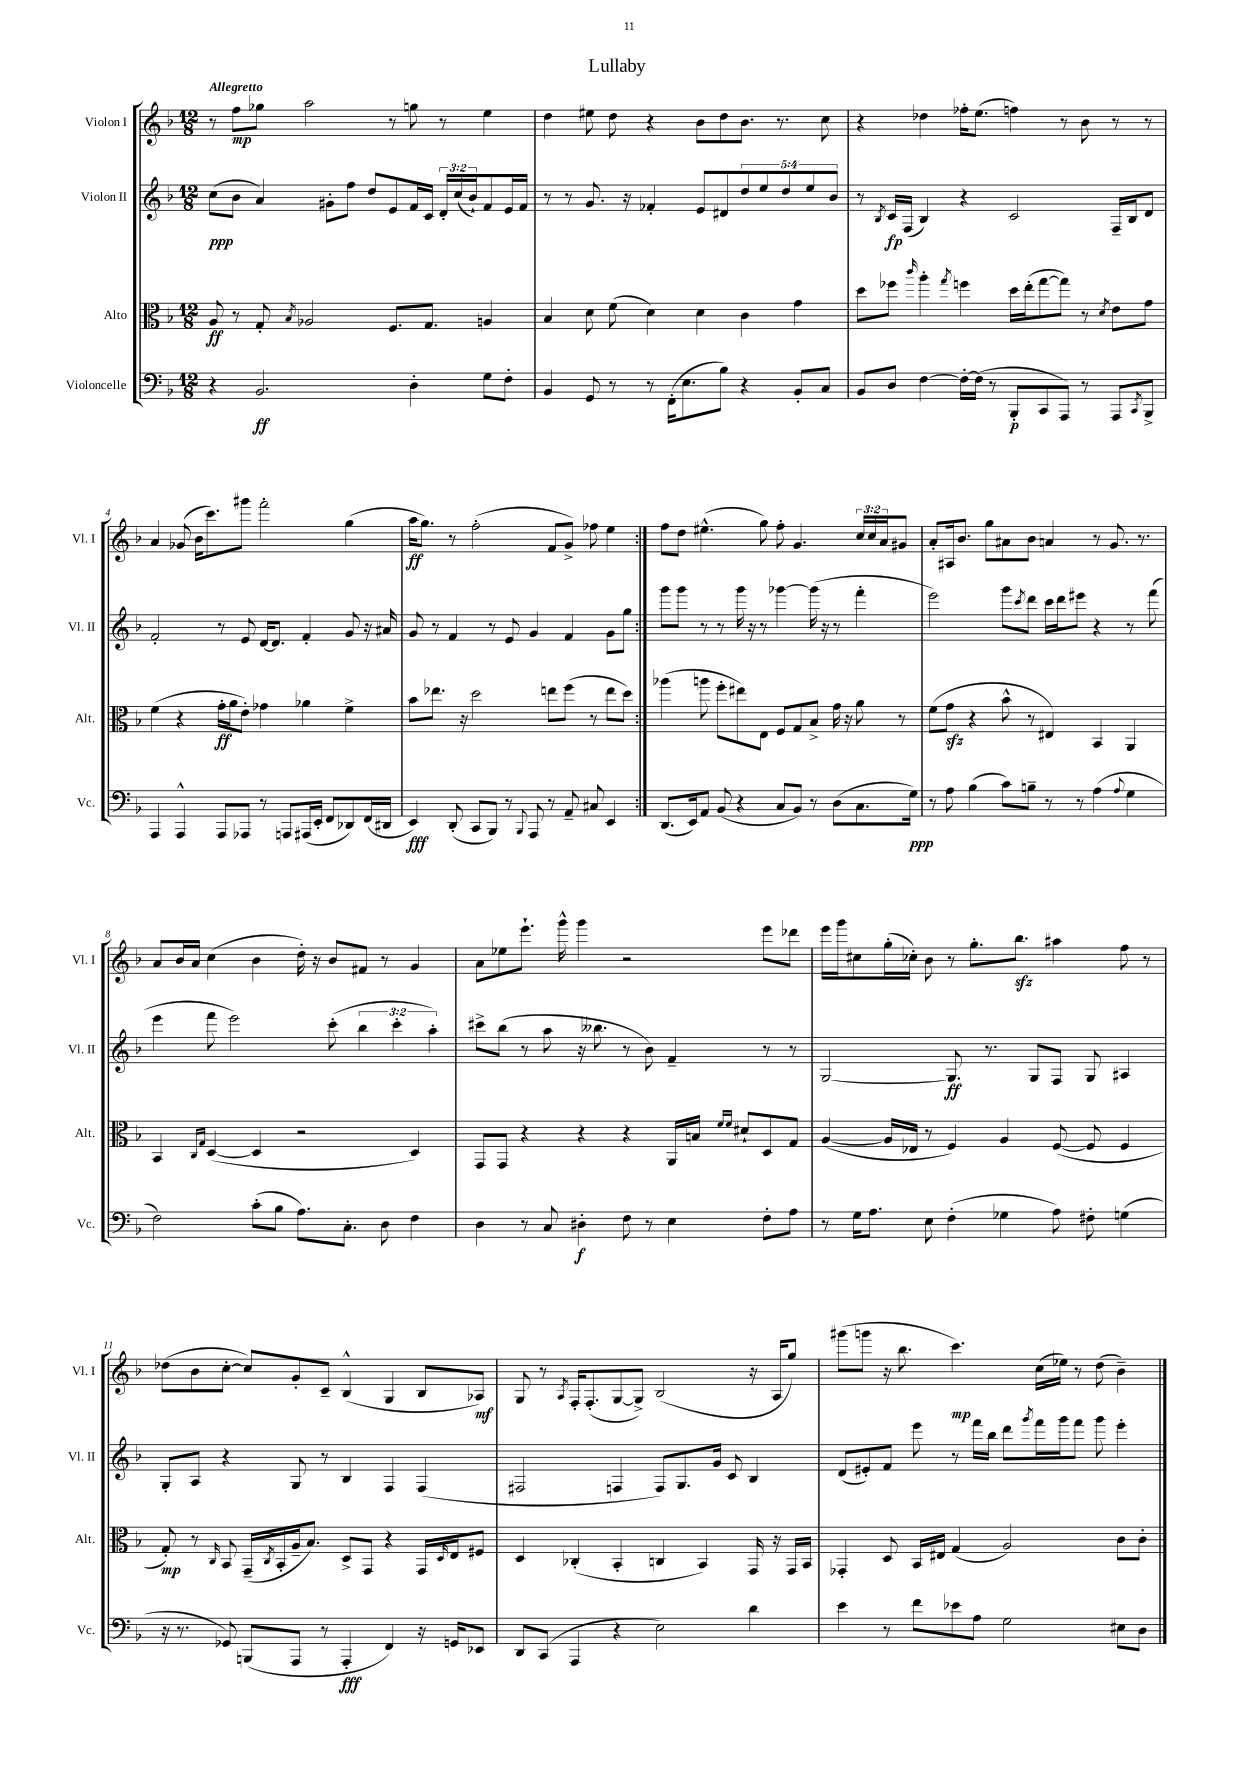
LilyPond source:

\header { title = "Lullaby" }
<<
\new StaffGroup <<
\new Staff = "s0" \with { instrumentName = "Violon I" shortInstrumentName = "Vl. I" } {
    \clef treble \key f \major \numericTimeSignature \time 12/8 \override Staff.TupletNumber.text = #tuplet-number::calc-fraction-text \tempo "Allegretto"
    \repeat volta 2 { r8 f''8\mp ges''8 a''2 r8 g''8 r8 e''4 |
    d''4 eis''8 d''8 r4 bes'8 d''8 bes'8. r8. c''8 |
    r4 des''4 fes''16-. e''8.( f''4) r8 bes'8 r8 r8 |
    a'4 ges'8( bes'16 c'''8.) gis'''8 f'''2-. g''4( |
    a''16\ff g''8.) r8 f''2-.( f'8 g'8->) fes''8 e''4 | }
    f''8 d''8 eis''4.-^( g''8) f''8-. g'4. \tuplet 3/2 { c''16 c''16 a'16 } gis'8 |
    a'8-. ais16 bes'8. g''8 ais'8 bes'8 a'4 r8 g'8. r8. |
    a'8 bes'16 a'16 c''4( bes'4 d''16-.) r16 bes'8 fis'8 r8 g'4 |
    a'8 ees''8 e'''8.-! g'''16-^ g'''4 r2 e'''8 des'''8 |
    e'''16 g'''16 cis''8 g''16-.( ces''16-.) bes'8 r8 g''8.-. bes''8.\sfz ais''4 f''8 r8 |
    des''8( bes'8 c''8~-. c''8) g'8-. c'8-- bes4-^( g4 bes8 aes8\mf) |
    g8 r8 \acciaccatura { a8 } f16-. f8.-.( g8~ g8->) bes2( r16 a16 g''8) |
    gis'''8( g'''8 r16 bes''8. c'''4.\mp) c''16( ees''16) r8 d''8( bes'4--) \bar "|." |
}
\new Staff = "s1" \with { instrumentName = "Violon II" shortInstrumentName = "Vl. II" } {
    \clef treble \key f \major \numericTimeSignature \time 12/8 \override Staff.TupletNumber.text = #tuplet-number::calc-fraction-text
    \repeat volta 2 { c''8\ppp( bes'8 a'4) gis'8-. f''8 d''8 e'8 f'16 c'16 \tuplet 3/2 { d'16-. c''16( bes'16-!) } f'8 e'16 f'16 |
    r8 r8 g'8. r16 fes'4-. e'8 dis'8 \tuplet 5/4 { d''8 e''8 d''8 e''8 bes'8 } |
    r8 \acciaccatura { bes8 } c'16\fp f16( bes4) r4 c'2 f16-- bes16 d'8 |
    f'2-. r8 e'8 d'16~ d'8. f'4-. g'8 r16 ais'16 |
    g'8 r8 f'4 r8 e'8 g'4 f'4 g'8 g''8 | }
    g'''8 g'''8 r8 r8 g'''16 r16 r8 ges'''4~ ges'''16( r16 r8 f'''4-. |
    e'''2) g'''8 \acciaccatura { c'''8 } d'''8 c'''16 d'''16 eis'''8 r4 r8 f'''8( |
    e'''4 f'''8 e'''2) c'''8-.( \tuplet 3/2 { bes''4 c'''4-. a''4-.) } |
    cis'''8-> bes''8( r8 a''8 r16 beses''8. r8 bes'8) f'4-- r8 r8 |
    g2~ g8.\ff r8. g8 f8 g8 ais4 |
    g8-. a8 r4 g8 r8 bes4 f4 f4( |
    fis2 f4 f8) g8. g'16 c'8 bes4 |
    d'8( eis'8-.) f'8 e'''8 r8 f'''16 bes''16 d'''8 \acciaccatura { g'''8 } f'''16 g'''16 f'''8 g'''8 e'''4-. \bar "|." |
}
\new Staff = "s2" \with { instrumentName = "Alto" shortInstrumentName = "Alt." } {
    \clef alto \key f \major \numericTimeSignature \time 12/8
    \repeat volta 2 { a8\ff r8 g8-. \acciaccatura { bes8 } aes2 f8. g8. a4 |
    bes4 d'8 f'8( d'4) d'4 c'4 g'4 |
    d''8 fes''8 \grace { c'''16 } a''4-. \acciaccatura { g''8 } f''4 d''16 e''16-.( g''8~ g''8) r8 \acciaccatura { d'8 } e'8 g'8 |
    f'4( r4 g'16-.\ff a'16 e'8-.) ges'4 aes'4 f'4-> |
    bes'8 ees''8. r16 d''2 e''8 f''8( r8 e''8 d''8) | }
    aes''4( a''8 f''8-. eis''8) e8 f8 g8 bes8-> g'16 r16 a'8 r8 |
    f'8( g'8\sfz r4 bes'8-^ r8 eis4) bes,4 a,4 |
    bes,4 \grace { c16 g16 } d4~( d4 r2 d4) |
    g,8 g,8 r4 r4 r4 a,16 b16 \grace { f'16 f'16 } dis'8-! d8 g8 |
    a4~( a16 ees16 r8 f4) a4 f8~( f8 f4 |
    g8-.\mp) r8 \grace { c16 } bes,8 g,16--( \acciaccatura { c8 } bes,16-. a16-- bes8.) d8-> g,8 r4 g,16 \grace { d16 } e16 fis8 |
    d4 ces4-.( bes,4-. c4 bes,4) g,16 r16 g,16 bes,16 |
    ges,4-. d8 bes,16 eis16 g4( a2) c'8 c'8-. \bar "|." |
}
\new Staff = "s3" \with { instrumentName = "Violoncelle" shortInstrumentName = "Vc." } {
    \clef bass \key f \major \numericTimeSignature \time 12/8
    \repeat volta 2 { r4 bes,2.\ff d4-. g8 f8-. |
    bes,4 g,8 r8 r8 f,16-.( e8. bes8) r4 bes,8-. c8 |
    bes,8 d8 f4~ f16~-. f16( r8 bes,,8-.\p c,8 a,,8) r8 a,,8 \acciaccatura { c,8 } bes,,8-> |
    a,,4 a,,4-^ a,,8 aes,,8 r8 a,,8 ais,,16( e,16-. f,8 des,8) f,16( dis,16 |
    e,4\fff) d,8-.( c,8 bes,,8) r8 \appoggiatura { bes,,8 } a,,8 r8 a,8-- cis8 e,4 | }
    d,8.( e,16) a,8 bes,8( r4 c8 bes,8) r8 d8( c8. g16\ppp) |
    r8 a8 bes4( c'8) b8-- r8 r8 a4( \appoggiatura { a8 } g4 |
    f2) c'8-.( bes8 a8.) c8.-. d8 f4 |
    d4 r8 c8 dis4-.\f f8 r8 e4 f8-. a8 |
    r8 g16 a8. e8 f4-.( ges4 a8) fis8-. g4( |
    r16 r8. ges,8) b,,8( a,,8 r8 a,,4-.\fff f,4) r16 g,16 ees,8 |
    d,8 c,8( a,,4 r4 e2) d'4 |
    e'4 r8 f'8 ees'8 a8 g2 eis8 d8 \bar "|." |
}
>>
>>
